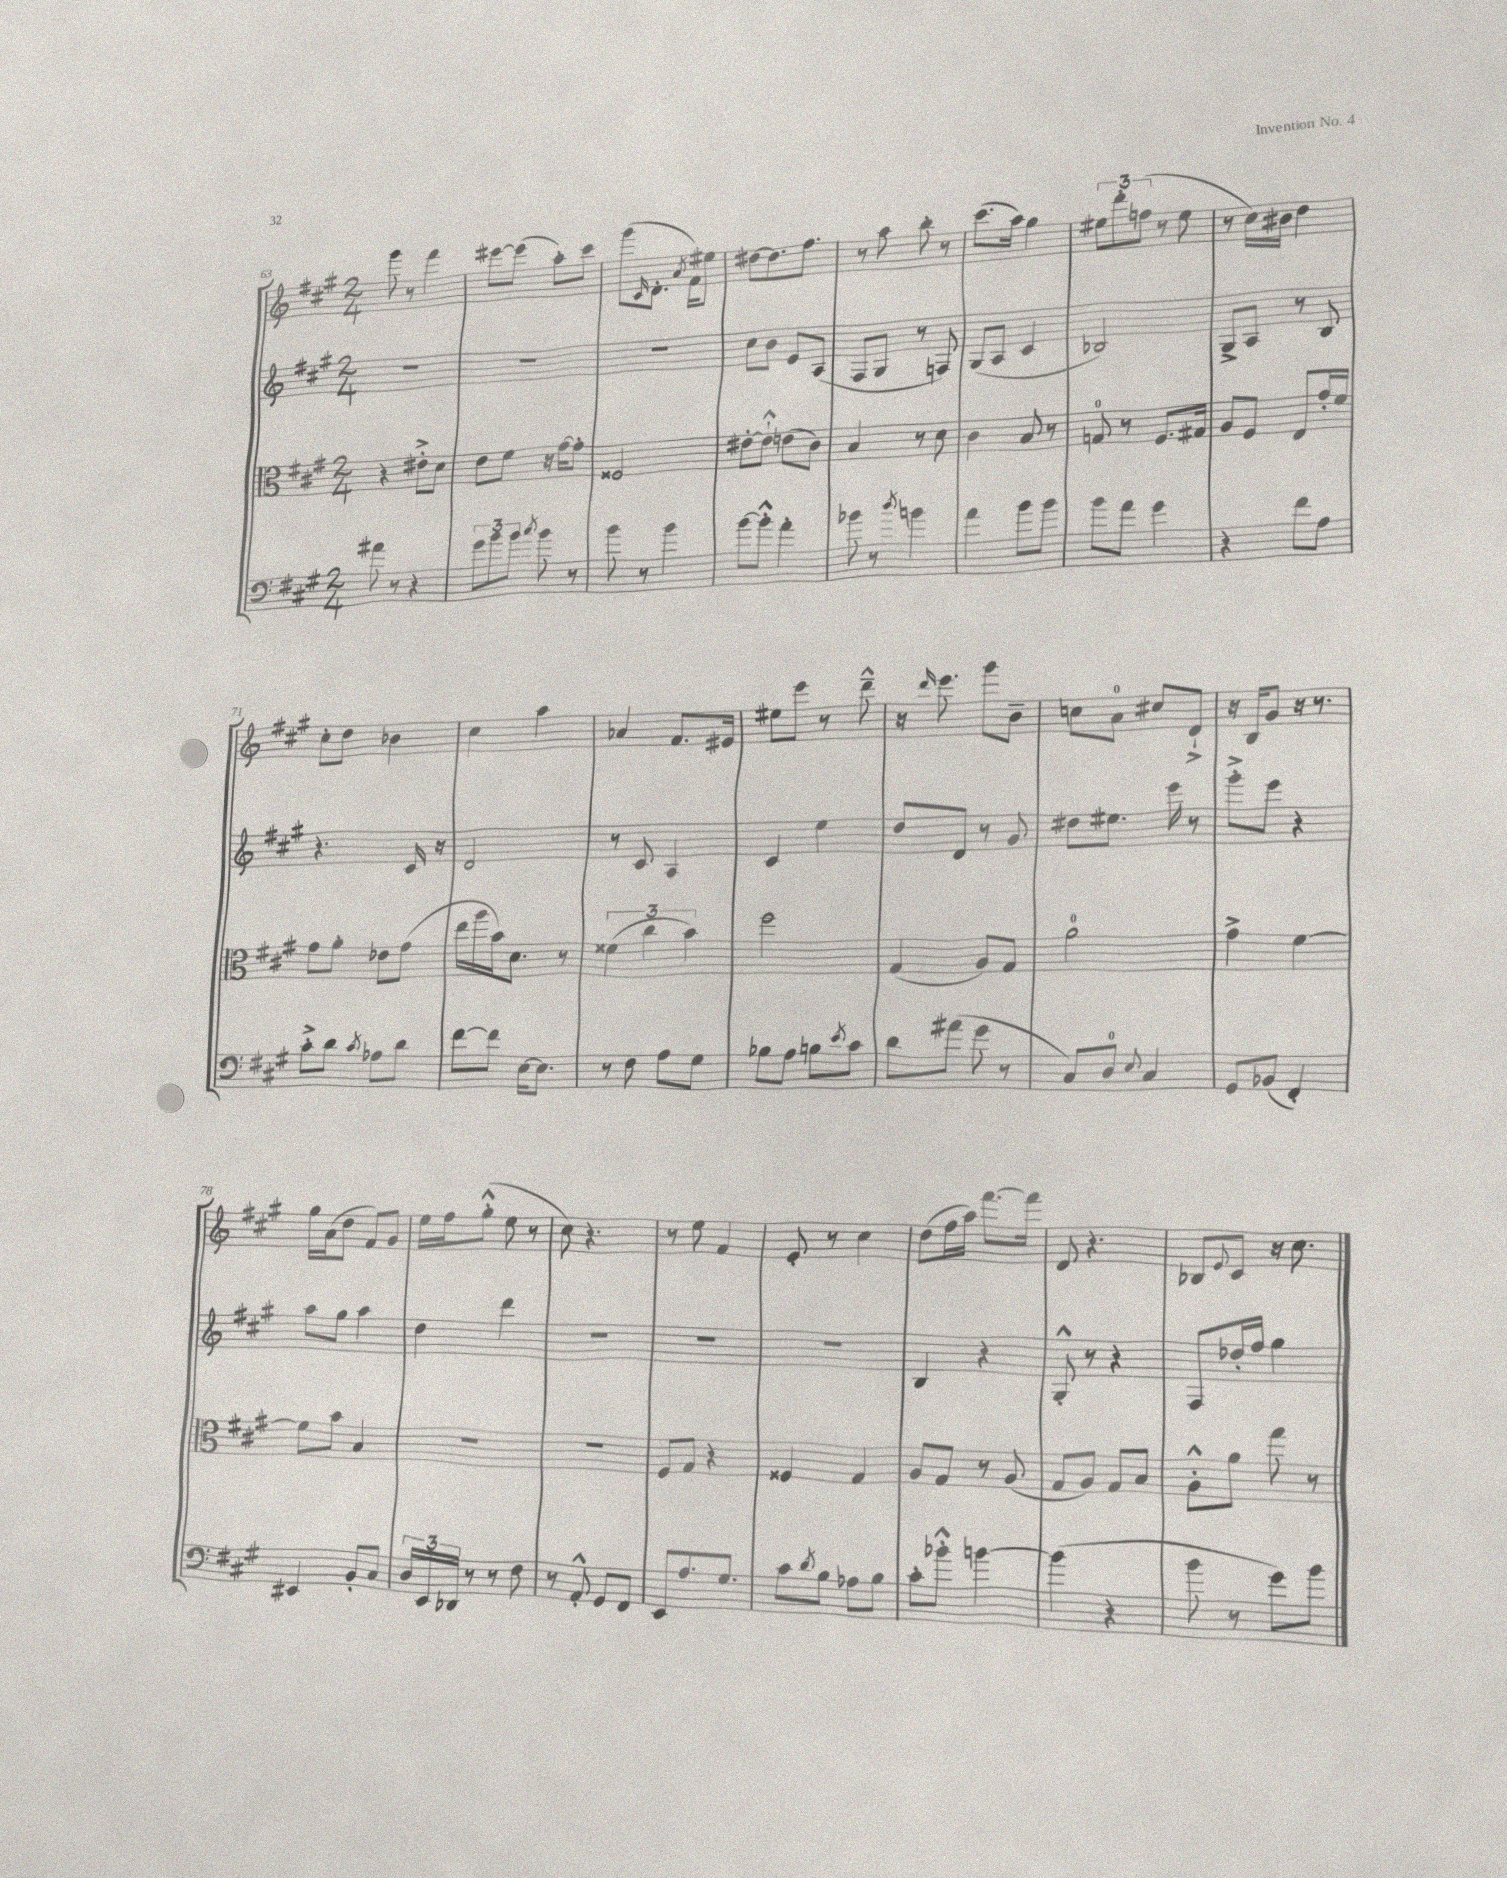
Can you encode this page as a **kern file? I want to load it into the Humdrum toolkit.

**kern	**kern	**kern	**kern
*part4	*part3	*part2	*part1
*staff4	*staff3	*staff2	*staff1
*clefF4	*clefC3	*clefG2	*clefG2
*k[f#c#g#]	*k[f#c#g#]	*k[f#c#g#]	*k[f#c#g#]
*M2/4	*M2/4	*M2/4	*M2/4
=63	=63	=63	=63
8a#X\	4r	2r	8ggg#\
8r	.	.	8r
4r	8e#X'^\L	.	4fff#\
.	8d\J	.	.
=64	=64	=64	=64
12g#\L	8e\L	2r	[8eee#X\L
12b\	.	.	.
.	8f#\J	.	(8eee#\J]
12b\J	.	.	.
8qcc#/	.	.	.
8b\	16r	.	8aa'\L)
.	[16g#\KL	.	.
8r	8g#'\J]	.	8ccc#\J
=65	=65	=65	=65
8b\	2F##X/	2r	(8ggg#\L
.	.	.	16qqc#/
8r	.	.	8.d'\J
4b\	.	.	.
.	.	.	8qa/
.	.	.	16f#\KL)
.	.	.	8ee#X\J
=66	=66	=66	=66
[8b\L	[8e#X'\L	8cc#\L	[8dd#X\L
8b'^^\J]	8e#`^^\J]	8b\J	8.dd#\]
4a'\	(8en\L	8e/L	.
.	.	.	8.ff#\J
.	8c#\J)	(8A/J	.
=67	=67	=67	=67
8b-X\	4B/	8F#/L	8r
8r	.	8G#/J	8aa\
8qdd/	.	.	.
4bn\	8r	8r	8bb'\
.	8d\	8Fn/)	8r
=68	=68	=68	=68
4a\	4c#\	(8G#/L	(8.ccc#\L
.	.	8A/J	.
.	.	.	16aa\Jk)
8b\L	8B/	4c#/	4gg#\
8b\J	8r	.	.
=69	=69	=69	=69
8b\L	8Gn/	2B-X/)	12ee#X\L
.	.	.	12ddd'\
8a\J	8r	.	.
.	.	.	(12ffn\J
4g#\	8.F#/L	.	8r
.	.	.	8ee#\
.	16G#X/Jk	.	.
=70	=70	=70	=70
4r	8A/L	8G#^/L	8r
.	8F#/J	8A/J	16cc#\LL)
.	.	.	16b#X\JJ
8f#\L	8E/L	8r	4dd\
8A\J	16g#'/L	8B/	.
.	16f#/JJ	.	.
!!LO:LB:g=z
=71	=71	=71	=71
8c#'^\L	8g#\L	4.r	8cc#'\L
8d\J	8a'\J	.	8dd\J
8qc#/	.	.	.
8A-X\L	8e-X\L	.	4b-X\
8d\J	(8g#\J	16c#/	.
.	.	16r	.
=72	=72	=72	=72
[8f#\L	16ee\LL	2d/	4cc#\
.	16aa\	.	.
8f#\J]	16b\J)	.	.
.	8.d\J	.	.
[16E\KL	.	.	4aa\
8.E\J]	.	.	.
.	8r	.	.
=73	=73	=73	=73
8r	(6f##X\	8r	4a-X/
8F#\	.	8c#/	.
.	6cc#\	.	.
8A\L	.	4A/	8.f#/L
.	6b\)	.	.
8G#\J	.	.	.
.	.	.	16e#X/Jk
=74	=74	=74	=74
8B-X\L	2ff#\	4c#/	8ee#X\L
8A\J	.	.	8eee\J
8Bn\L	.	4ee\	8r
8qe/	.	.	.
8c#\J	.	.	8ddd~^^\
=75	=75	=75	=75
8d\L	(4G#/	8dd/L	16r
.	.	.	16qqddd/
.	.	.	8.eee\
(8a#X\J	.	8d/J	.
8g#\	8A/L)	8r	8ggg#\L
8r	8G#/J	8g#/	8b~\J
=76	=76	=76	=76
8C#/L)	2a\	8dd#X\L	8ccn\L
8D/J	.	8.ee#X\J	8a\J
8qqE/	.	.	.
4C#/	.	.	8cc#X/L
.	.	16eee\	.
.	.	8r	8d`^/J
=77	=77	=77	=77
8GG#/L	4g#^\	8ggg#'^\L	16r
.	.	.	16B/KL
(8BB-X/J	.	8eee\J	8g#/J
4FF#'/)	[4f#\	4r	16r
.	.	.	8.r
!!LO:LB:g=z
=78	=78	=78	=78
4EE#X/	8f#\L]	8aa\L	16gg#\LL
.	.	.	(16a\J
.	8b\J	8gg#\J	8dd\J
8BB'/L	4B/	4aa\	8f#/L)
8C#/J	.	.	8g#/J
=79	=79	=79	=79
24D/LL	2r	4dd\	16ee\LL
24EE/	.	.	.
.	.	.	16ff#\J
24DD-X/JJ	.	.	.
8r	.	.	(8gg#'^^\J
8r	.	4ddd\	8ee\
8F#\	.	.	8r
=80	=80	=80	=80
8r	2r	2r	8cc#\)
8AA'^^/	.	.	4.r
8GG#/L	.	.	.
8FF#/J	.	.	.
=81	=81	=81	=81
8EE/L	8F#/L	2r	8r
8.A/	8G#/J	.	8ee\
.	4r	.	4f#/
8.G#/J	.	.	.
=82	=82	=82	=82
8c#\L	4F##X/	2r	8e'/
8qd/	.	.	.
8B\J	.	.	8r
8A-X\L	4G#/	.	4cc#\
8B\J	.	.	.
=83	=83	=83	=83
8c#'\L	8A/L	4B/	(8dd\L
8b-X'^^\J	8G#/J	.	16ff#\L
.	.	.	16aa\JJ)
[4bn\	8r	4r	[8.fff#\L
.	(8A/	.	.
.	.	.	16fff#\Jk]
=84	=84	=84	=84
(4b\]	8G#/L	8G#'^^/	8d/
.	8A/J)	8r	4.r
4r	8G#/L	4r	.
.	8B/J	.	.
=85	=85	=85	=85
8b\	8A'^^\L	8F#/L	8B-X/L
.	.	.	8qqe/
8r	8a\J	16dd-X'/L	8c#/J
.	.	16ff#/JJ	.
8g#\L)	8gg#\	4gg#\	16r
.	.	.	8.cc#\
8b\J	8r	.	.
==	==	==	==
*-	*-	*-	*-
